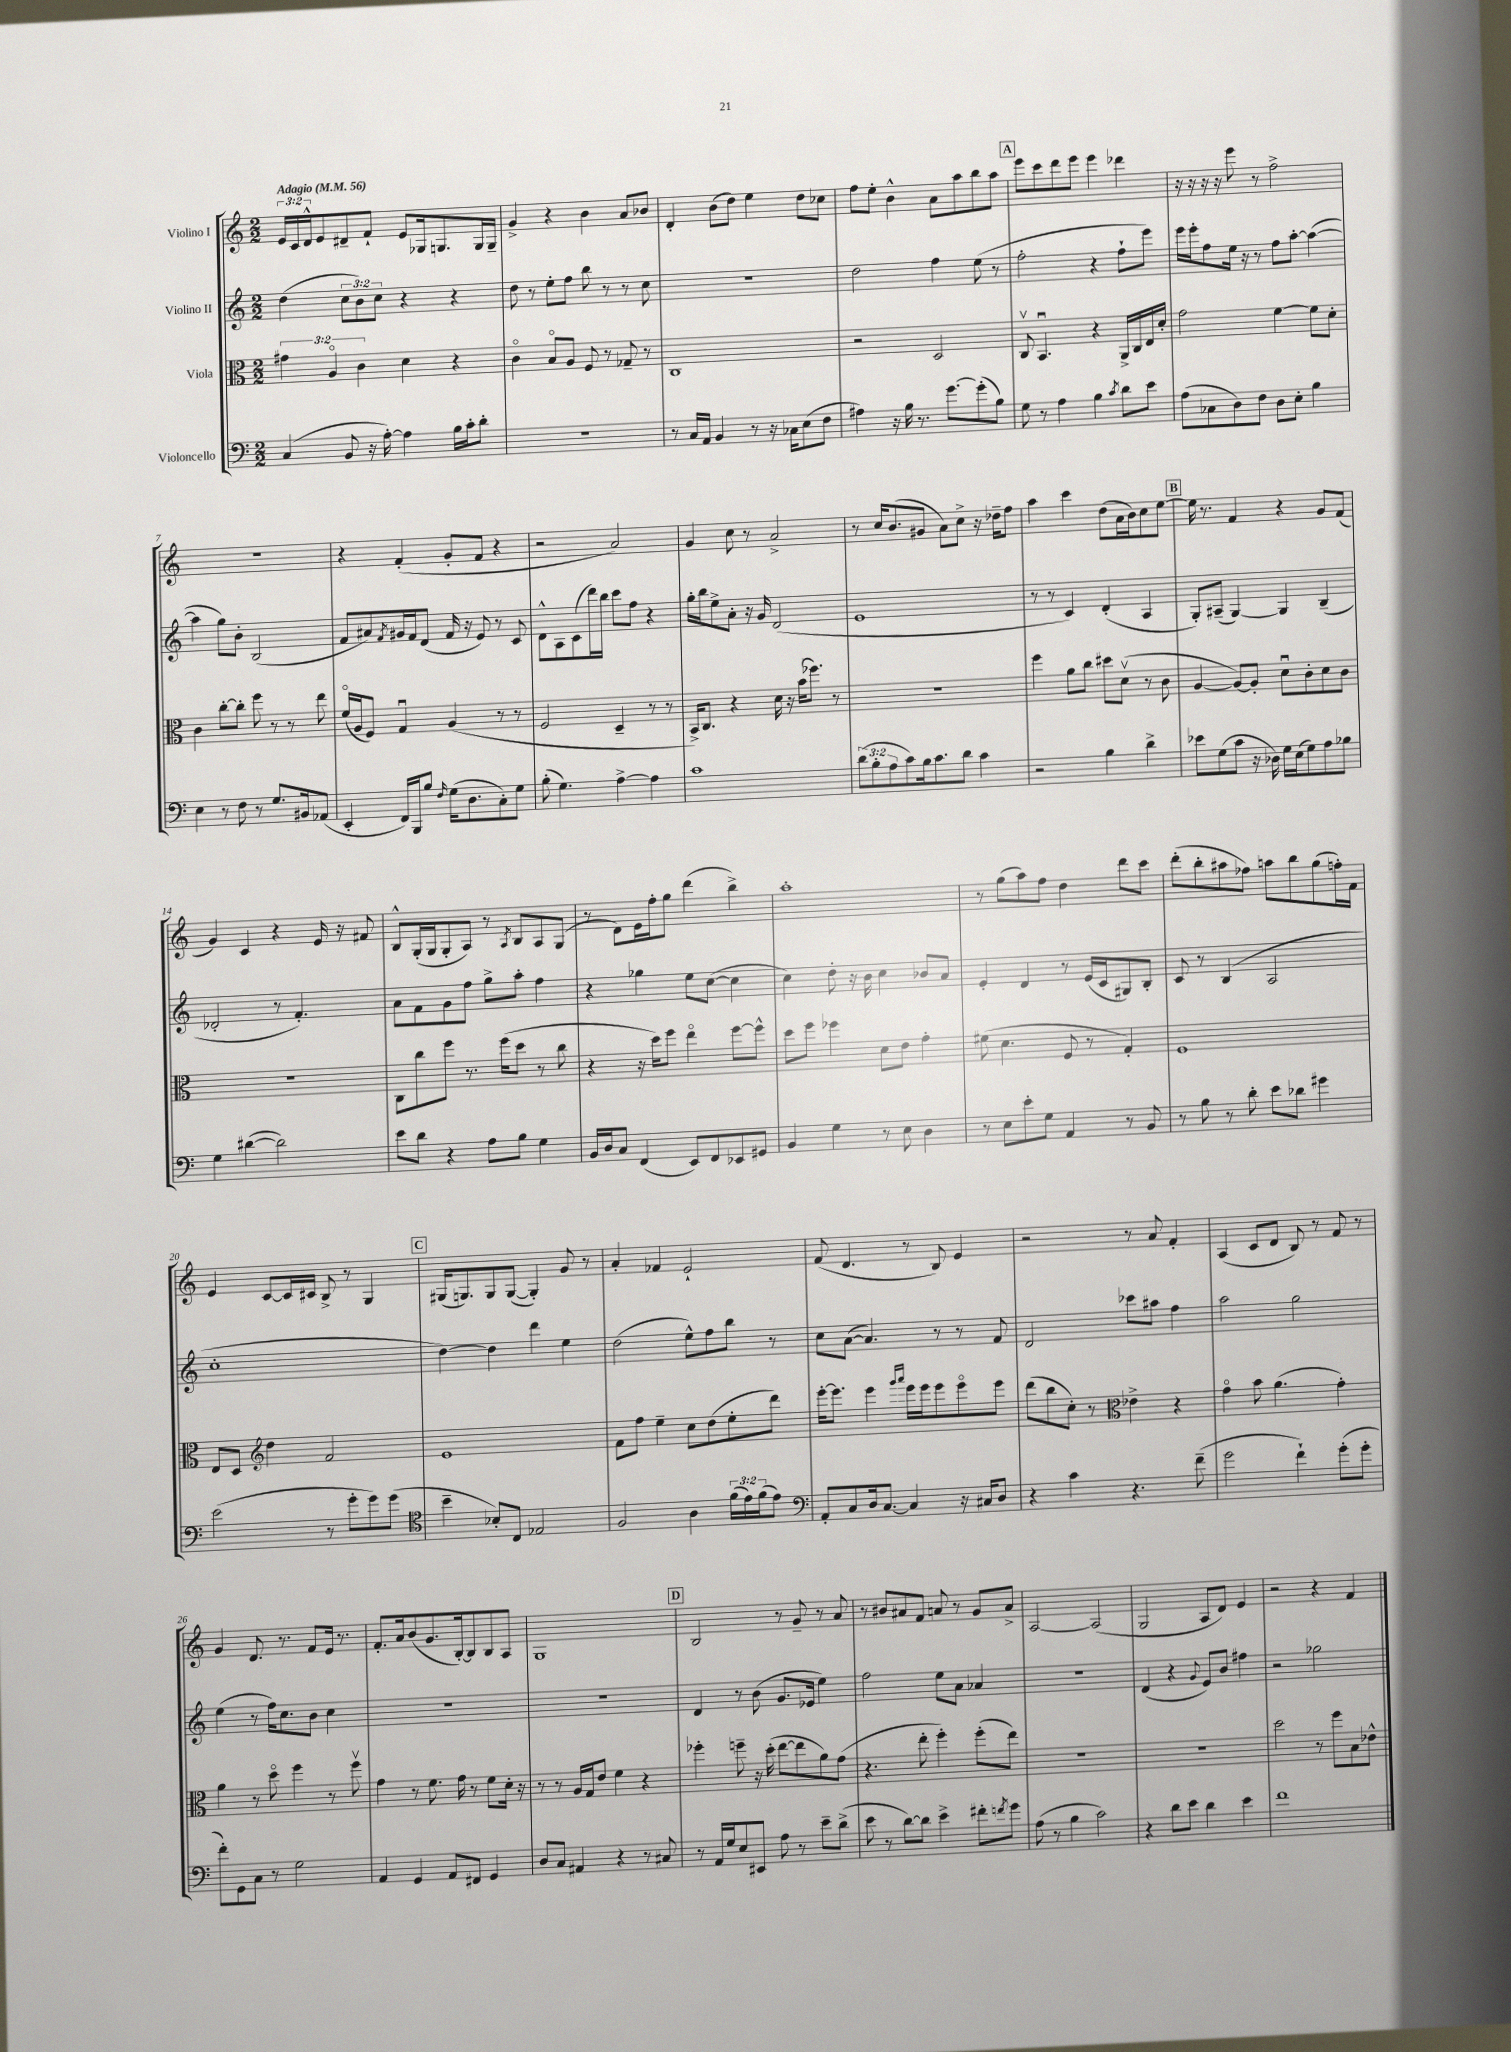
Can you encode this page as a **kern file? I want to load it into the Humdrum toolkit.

**kern	**kern	**kern	**kern
*staff4	*staff3	*staff2	*staff1
*clefF4	*clefC3	*clefG2	*clefG2
*k[]	*k[]	*k[]	*k[]
*M2/2	*M2/2	*M2/2	*M2/2
*MM56	*MM56	*MM56	*MM56
(4C/	6g#\	(4dd\	24e/LL
.	.	.	24c/
.	.	.	24d^^/J
.	.	.	8e/
.	6Ao/	.	.
8BB/	.	12cc\L	8d#~/
.	6c\	12b\)	.
16r	.	.	8f`/J
.	.	12cc\J	.
[16A'\)	.	.	.
4A\]	4d\	4r	8e/L
.	.	.	16G-/k
.	.	.	8.G/
16B\LL	4r	4r	.
16c'\J	.	.	.
8d'\J	.	.	16G/L
.	.	.	16G~/JJ
=	=	=	=
1r	4co\	8dd\	4g^/
.	.	8r	.
.	8Bo/L	8ee'\L	4r
.	8A/J	8ff\J	.
.	8F/	8bb\	4b\
.	8r	8r	.
.	8G-~/	8r	8a/L
.	8r	8cc\	8b-/J
=	=	=	=
8r	1C	1r	4d'/
16C/LL	.	.	.
16AA/JJ	.	.	.
4BB/	.	.	(8b\L
.	.	.	8dd\J)
8r	.	.	4ee\
16r	.	.	.
16C-\LK	.	.	.
(8E\	.	.	8dd\L
8F\J	.	.	8cc-\J
=	=	=	=
4A#\)	2r	2dd\	8ff\L
.	.	.	8ee'\J
16r	.	.	4b^^\
16B\	.	.	.
8.r	.	.	.
.	2D/	4ff\	8a\L
[8.g\L	.	.	.
.	.	.	8aa\
(8g'\]	.	(8ee\	8bb\
8B\J)	.	8r	8aa\J
=	=	=	=
8G\	8Cv/	2ff'\	8eee\L
8r	4.BBu/	.	8ccc\
4A\	.	.	8ddd\
.	.	.	8eee\J
4B\	4r	4r	4eee\
8qc/	.	.	.
8d\L	16AA^/LL	8ff`\L	4ddd-\
.	16C/	.	.
8e\J	16E/	8eee\J)	.
.	16d'/JJ	.	.
=	=	=	=
(8A\L	2g\	16eee\LL	16r
.	.	16eee'\J	16r
8C-\	.	8ff\	16r
.	.	.	16r
8D\)	.	16ee\Jk	8eee\
.	.	16r	.
8F\J	.	8r	8r
8D\L	[4f\	8ff\L	2ff^\
8E'\J	.	[8aa'\J	.
4B\	8f\]L	(4aa\_	.
.	8d'\J	.	.
=	=	=	=
4E\	4c\	4aa\]	1r
8r	[8cc'\L	8gg\L)	.
8F\	8cc'\]J	8b'\J	.
8r	8ff\	(2B/	.
8.G/L	8r	.	.
.	8r	.	.
16BB#/k	.	.	.
(8AA-/J	8ee\	.	.
=	=	=	=
4EE'/	(16fo/LL	8f/L	4r
.	16A/J	.	.
.	8F/J)	8a#/)	.
.	.	8qf/	.
16FF/LL)	4Gu/	16g#/L	(4f'/
16BBB/J	.	16f/J	.
8B/J	.	(8d/J	.
16qqF/	.	.	.
(16G\LK	(4A/	16f/	8g'/L
8.D\	.	16r	.
.	.	8e/)	8f/J
8C'\)	8r	8r	4r
8G\J	8r	8c/	.
=	=	=	=
(8B'\	2F/	8d^^\L	2r
4.G\)	.	8A\	.
.	.	(8c\	.
.	.	16ddd\L)	.
.	.	16bb\JJ	.
[4A^\	4D~/	8ccc\L	2a/)
.	.	8ff\J	.
4A\]	8r	4r	.
.	8r	.	.
=	=	=	=
1c	16BB^/LK)	16gg'\LL	4g/
.	8.C/J	16bb\J	.
.	.	8ee^\	.
.	4r	8a'\J	8cc\
.	.	16r	8r
.	.	16g/	.
.	16d\	(2d/	2a^/
.	16r	.	.
.	(16b\LK	.	.
.	8.ff-\J)	.	.
.	8r	.	.
=	=	=	=
(12d\L	1r	1e	8r
12B'\	.	.	.
.	.	.	16cc/LK
12A\	.	.	.
.	.	.	(8.b/
8c\)	.	.	.
16B\k	.	.	8g#/J
8.c\	.	.	.
.	.	.	8a\L)
8d\J	.	.	8cc^\J
4c\	.	.	16r
.	.	.	16dd-~\LK
.	.	.	8ff\J
=	=	=	=
2r	4ff\	8r	4aa\
.	.	8r	.
.	8a\L	4c/)	4ccc\
.	8cc\J	.	.
4B\	8dd#\L	(4d'/	(8dd\L
.	(8dv\J	.	16a\L
.	.	.	16b\J)
4d^\	8r	4A/	8cc\
.	8c\	.	[8ee\J
=	=	=	=
8e-\L	[4A/	8G'/L)	16ee\]
.	.	.	8.r
(8G\	.	(8A#~/J	.
8c\J	8A/_L)	[4G/)	4f/
16r	8A'/]J	.	.
16D-\)	.	.	.
16G\LL	8du\L	4G/]	4r
(16E\J	.	.	.
8G\)	8c'\	.	.
8A\	8d\	(4B~/	8g/L
8B-\J	8c\J	.	(8f/J
=	=	=	=
4G\	1r	2d-'/	4g/)
([4d#\	.	.	4c/
2d#\])	.	8r	4r
.	.	4.f'/)	.
.	.	.	16e/
.	.	.	16r
.	.	.	8f#/
=	=	=	=
8e\L	8C\L	8a\L	8B^^/L
8d\J	8cc\	8f\	(16G'/L
.	.	.	16G/J
4r	8ff\J	8g\	8G'/
.	8.r	8ff\J	8A/J)
8A\L	.	8gg^\L	8r
.	(16ff\LK	.	.
.	.	.	8qA/
8B\J	8dd\J	8aa'\J	8B/L
4G\	8r	4ff\	8A/
.	8cc\	.	(8G/J
=	=	=	=
16BB/LL	4r	4r	8r
16D/J	.	.	.
8C/J	.	.	8d\L)
(4FF/	16r	4gg-\	16e\L
.	16dd\LK)	.	16ff'\J
.	8ff\J	.	8gg\J
8EE/L)	4eeo\	8ee\L	(4ddd\
8FF/	.	([8cc\J	.
8EE-/	[8ff\L	4cc\]	4bb^\)
8GG#/J	8ff^^\]J	.	.
=	=	=	=
4BB/	8dd\L	4cc\)	1aa'
.	8ff\J	.	.
4G\	4ff-\	8dd'\	.
.	.	16r	.
.	.	16b\	.
8r	8d\L	4cc\	.
8E\	8e\J	.	.
4D\	4g'\	8b-/L	.
.	.	8a/J	.
=	=	=	=
8r	(8f#\	4e'/	8r
8E\L	4.d\	.	(8gg\L
8e'\	.	4d/	8aa\)
8G\J	.	.	8ff\J
4AA/	8F/	8r	4dd\
.	8r	(16e/LL	.
.	.	16c/J	.
8r	4G'/)	8G#/)	8ddd\L
8BB/	.	8B'/J	8ccc\J
=	=	=	=
8r	1F	8c/	(8ddd'\L
8B\	.	8r	8bb'\
8r	.	(4B/	8aa#\
8d'\	.	.	8ff-\J)
8e\L	.	2A/	8aa\L
8d-\J	.	.	8bb\
4g#\	.	.	(8gg\
.	.	.	16ff'\L)
.	.	.	16f\JJ
=	=	=	=
(2e\	8E/L	1cc'	4e/
.	8D/J	.	.
*	*clefG2	*	*
.	4dd\	.	[8c/L
.	.	.	16c/]L
.	.	.	16c#/JJ
8r	2f/	.	8B^/
8g'\L	.	.	8r
8g\)	.	.	4G/
(8g\J	.	.	.
=	=	=	=
*clefC4	*	*	*
4b~\	1e	[4dd\)	(16G#/LK
.	.	.	8.G/)
8B-'/L)	.	4dd\]	8G/
8C/J	.	.	([8G/J
2E-/	.	4ddd\	4G'/])
.	.	4ee\	8g/
.	.	.	8r
=	=	=	=
2F/	8f\L	(2dd\	4a'/
.	8ff\J	.	.
.	4ee~\	.	4f-/
4A\	8cc\L	8ee^^\L)	2e`/
.	(8dd\	8ff\	.
(24f\LL	8ee'\	8bb\J	.
24e\)	.	.	.
(24f\J	.	.	.
8e\J)	8ddd\J)	8r	.
=	=	=	=
*clefF4	*	*	*
8AA'/L	[16eee'\LK	8cc\L	(8f/
.	8.eee\]J	.	.
8C/	.	([8a\J	4.d/
16D/k	4eee\	4.a/])	.
[8.C/J	.	.	.
.	16qqggg/LL	.	.
.	16qqaaa/JJ	.	.
4C/]	16eee\LL	.	8r
.	16eee\J	.	.
.	8eee\	8r	8B/)
16r	8eeeo\	8r	4e/
16C#/LK	.	.	.
8D/J	8eee\J	8f/	.
=	=	=	=
4r	(8ddd\L	2d/	2r
.	8bb\	.	.
4c\	8cc'\J)	.	.
.	8r	.	.
*	*clefC3	*	*
4.r	4e-^\	8ccc-\L	8r
.	.	8aa#\J	8a/
.	4r	4ff\	4f'/
(8f~\	.	.	.
=	=	=	=
2g\	4go\	2aa\	(4A/
.	8b\	.	8c/L
.	(4.a\	.	8d/J
4f`\)	.	2gg\	8B/)
.	.	.	8r
(8g'\L	4g'\)	.	8f/
8g'\J	.	.	8r
=	=	=	=
8f'\L)	4a\	(4ee\	4g/
8GG\	.	.	.
8C\J	8r	8r	8.d/
8r	8ddo\	16ff\LK)	.
.	.	8.cc\	8.r
2G\	4ff\	.	.
.	.	8b\J	8f/L
.	8r	4cc\	16e/Jk
.	.	.	8.r
.	8ffv\	.	.
=	=	=	=
4AA/	4g\	1r	8.f'/L
.	.	.	16a/k
4GG/	8r	.	(8b/
.	8.f\	.	8.g/
8AA/L	.	.	.
.	16g\	.	[16B'/k)
8FF#/J	8r	.	8B/]
4GG/	8f\L	.	8B/
.	16d'\Jk	.	8A/J
.	16r	.	.
=	=	=	=
8D/L	8r	1r	1G
8C/J	8r	.	.
4AA#/	16A/LL	.	.
.	16G/J	.	.
.	8e/J	.	.
4r	4f\	.	.
8r	4r	.	.
8C#/	.	.	.
=	=	=	=
8r	4ff-'\	4d/	2B/
16AA/LL	.	.	.
16G/J	.	.	.
8E/	8ff~\	8r	.
8EE#/J	16r	(8b\	.
.	(16dd'\	.	.
8A\	[8ee\L	8.g/L	8r
8r	8ee\]	.	8g~/
.	.	16e-/Jk	.
8e~\L	8a\)	4ee\)	8r
(8d^\J	(8g\J	.	8a/
=	=	=	=
8e\	4.r	2ff\	8r
8r	.	.	8b#/L
[8d\L)	.	.	8a#/
8d\]J	8ee'\	.	8f/J
4e^\	4ff'\)	8ee\L	8a/
.	.	8a\J	8r
8f#'\L	(8ff'\L	4a-/	8g/L
8qf/	.	.	.
8g\J	8ee\J)	.	8a^/J
=	=	=	=
(8A\	1r	1r	[2A/
8r	.	.	.
4B\	.	.	.
2c\)	.	.	(2A/]
=	=	=	=
4r	1r	(4d/	2G/
8d\L	.	4r	.
8e\J	.	.	.
.	.	8qqg/	.
4d\	.	8e/L)	8A/L
.	.	8b/J	8d/J)
4e\	.	4ff#\	4e/
=	=	=	=
1f	2dd\	2r	2r
.	8r	2gg-\	4r
.	8ff\L	.	.
.	8B\	.	4f/
.	8e-^^\J	.	.
==	==	==	==
*-	*-	*-	*-
